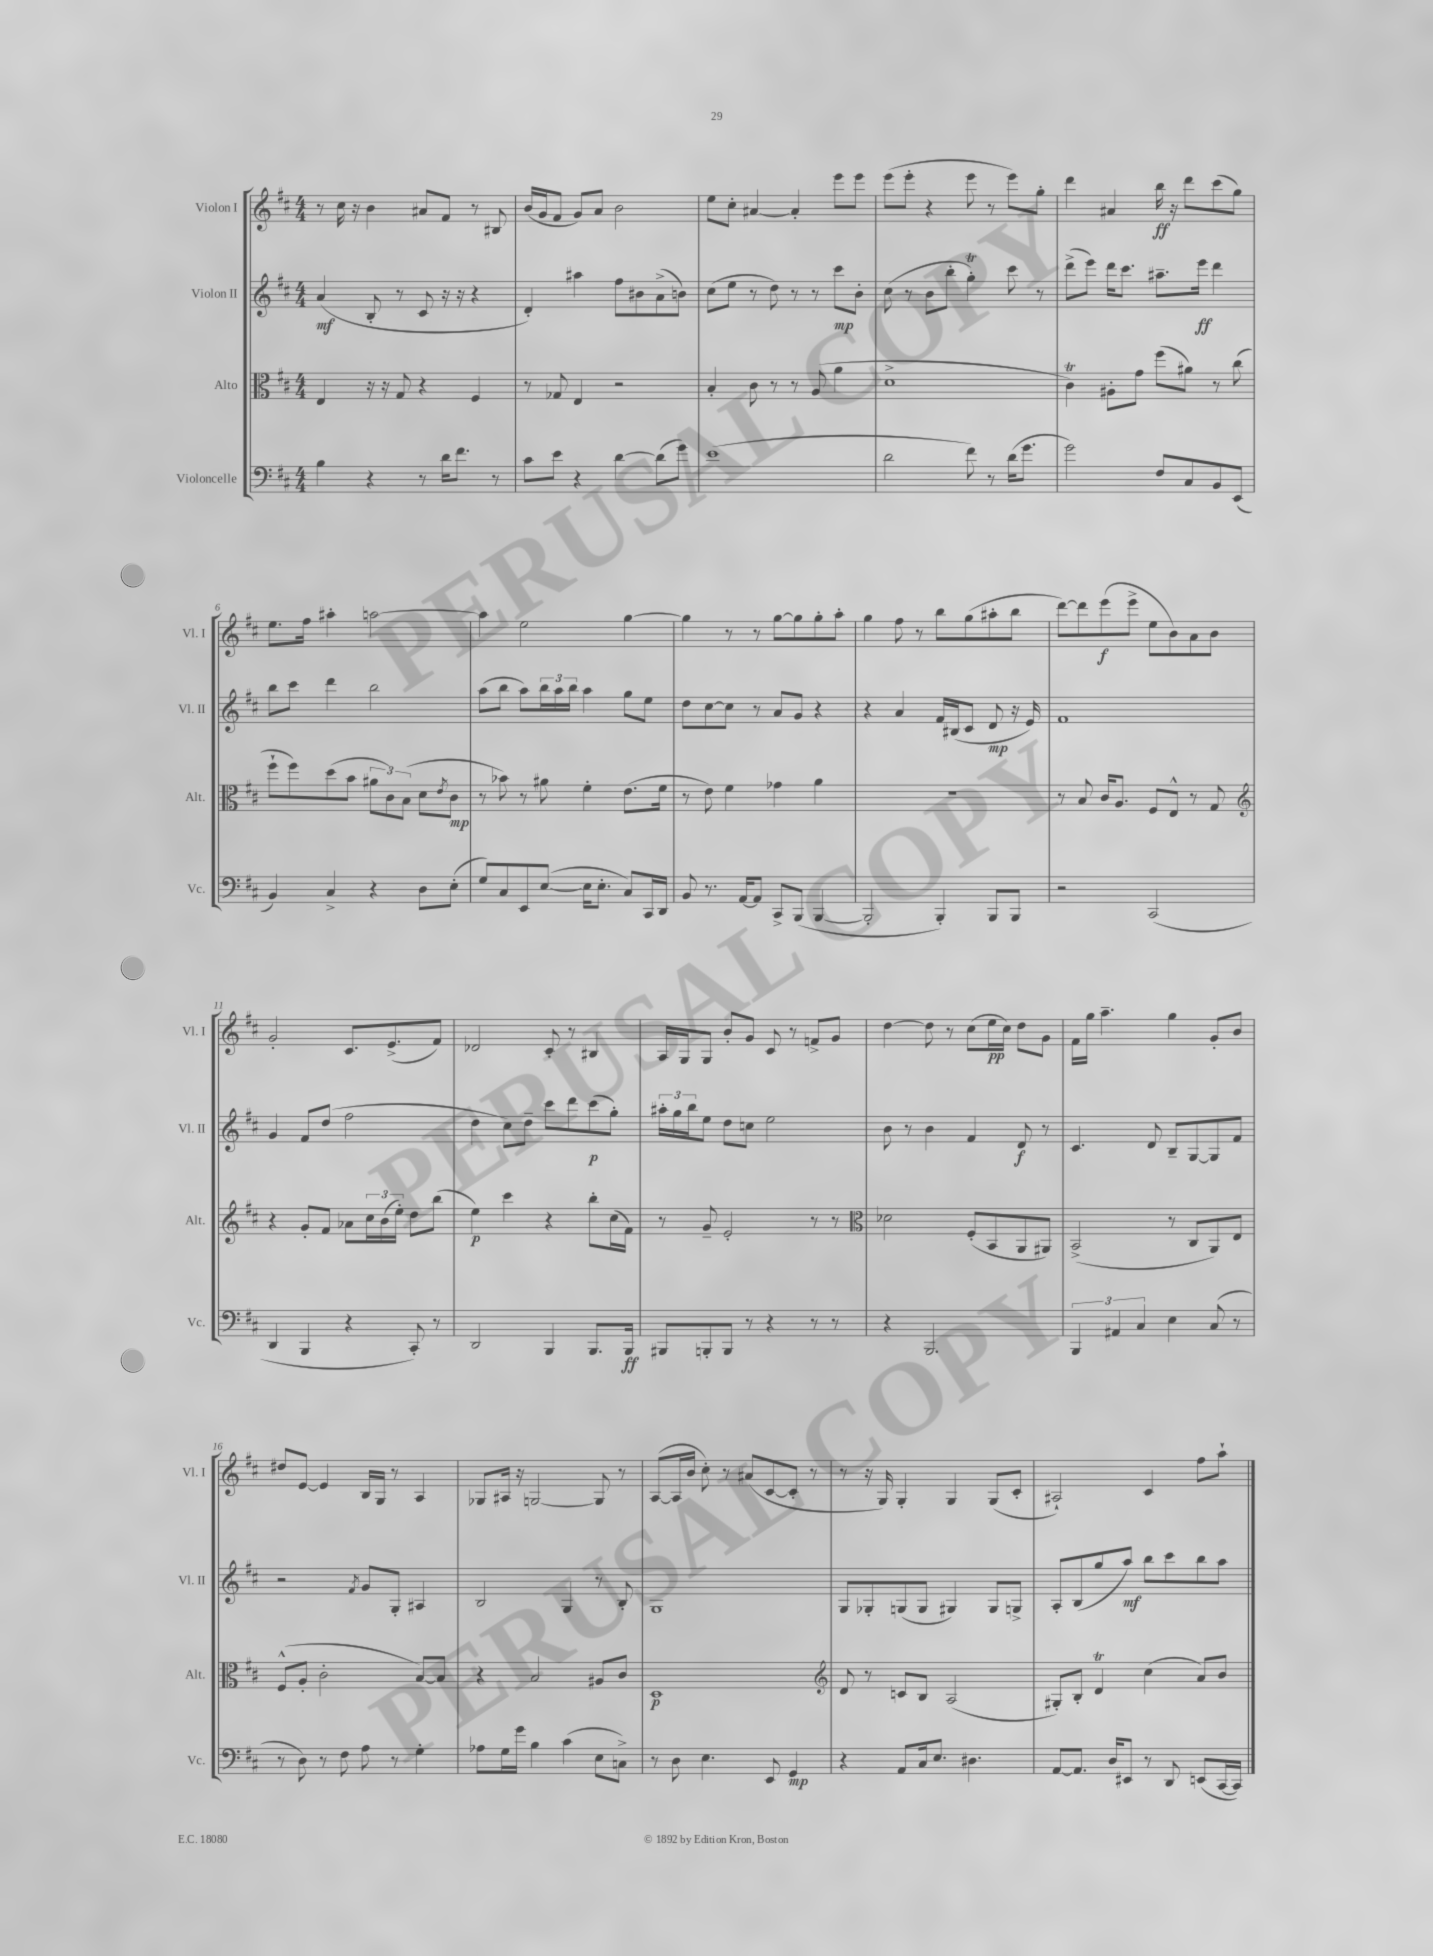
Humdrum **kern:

**kern	**kern	**kern	**kern
*staff4	*staff3	*staff2	*staff1
*clefF4	*clefC3	*clefG2	*clefG2
*k[f#c#]	*k[f#c#]	*k[f#c#]	*k[f#c#]
*M4/4	*M4/4	*M4/4	*M4/4
4B\	4E/	(4a/	8r
.	.	.	16cc#\
.	.	.	16r
4r	16r	8B'/	4b\
.	16r	.	.
.	8G/	8r	.
8r	4r	8c#/	8a#/L
16d\LK	.	16r	8f#/J
8.f#\J	.	16r	.
.	4F#/	4r	8r
8r	.	.	8B#/
=	=	=	=
8c#\L	8r	4d'/)	(16b/LL
.	.	.	16g/J
8e\J	8G-/	.	8f#/J
4r	4E/	4aa#\	8g/L)
.	.	.	8a/J
[4d\	2r	8ff#\L	2b\
.	.	8b#\	.
(8d\]L	.	(8a^\	.
8g\J)	.	8b\J)	.
=	=	=	=
(1e	4B'/	(8cc#\L	8ee\L
.	.	8ee\J	8cc#'\J
.	8c#\	8r	[4a#/
.	8r	8dd\)	.
.	8r	8r	4a#'/]
.	(8A/	8r	.
.	4a\	8ccc#\L	8eee\L
.	.	8b'\J	8eee\J
=	=	=	=
2d\	1d^	(8cc#\	(8eee\L
.	.	8r	8eee'\J
.	.	8b\L	4r
.	.	8bb'\J	.
8f#\)	.	4gg'\)	8eee\
8r	.	.	8r
(16d\LK	.	8ccc#\	8eee\L)
8.g\J	.	.	.
.	.	8r	8gg'\J
=	=	=	=
2g\)	4c#\)	(8ddd^\L	4ddd\
.	.	8eee\J)	.
.	8A#'\L	16ddd\LK	4a#/
.	.	8.ccc#\J	.
.	8g\J	.	.
8F#/L	(8ff#\L	8.aa#~\L	16bb\
.	.	.	16r
8C#/	8a#\J)	.	8ddd\L
.	.	16eee\Jk	.
8BB/	8r	4ddd\	(8ccc#\
(8EE/J	(8cc#\	.	8gg\J)
=	=	=	=
4BB/)	8ff#`\L	8bb\L	8.ee\L
.	8ff#\)	8ccc#\J	.
.	.	.	16ff#\Jk
4C#^/	(8dd\	4ddd\	4aa#'\
.	8b\J	.	.
4r	12a#\L	2bb\	[2aa\
.	12c#\)	.	.
.	(12B\J	.	.
8D\L	8d\L	.	.
.	8qe/	.	.
(8E'\J	8c#\J	.	.
=	=	=	=
8G/L)	8r	(8aa\L	4aa\]
8C#/	8b-\)	8bb\J	.
8EE/	8r	8aa\L)	2ee\
([8E/J	8a#\	24bb\L	.
.	.	24aa\	.
.	.	24bb\JJ	.
16E\]LK	4f#'\	4aa\	.
8.E'\J	.	.	.
8C#/L)	(8.e\L	8gg\L	[4gg\
16CC#/L	.	8ee\J	.
16DD/JJ	16f#\Jk	.	.
=	=	=	=
8BB/	8r	8dd\L	4gg\]
8.r	8e\)	[8cc#\	.
.	4f#\	8cc#\]J	8r
[16AA/LK	.	.	.
8AA/]J	.	8r	8r
8CC#^/L	4g-\	8a/L	[8gg\L
(8BBB/J	.	8g/J	8gg\]
[4BBB/	4a\	4r	8gg'\
.	.	.	8aa'\J
=	=	=	=
2BBB'/]	1r	4r	4gg\
.	.	4a/	8ff#\
.	.	.	8r
4BBB'/)	.	16f#/LL	8bb\L
.	.	(16B#/J	.
.	.	8c#/J	(8gg\
8BBB/L	.	8d/	8aa#'\
8BBB/J	.	16r	8bb\J
.	.	16e/)	.
=	=	=	=
2r	8r	1f#	[8ddd\L)
.	8B/	.	8ddd\]
.	16c#/LK	.	(8eee\
.	8.A/J	.	.
.	.	.	8eee^\J
(2CC#/	8F#/L	.	8ee\L
.	8E^^/J	.	8b\)
.	8r	.	8a\
.	8G/	.	8b\J
=	=	=	=
*	*clefG2	*	*
4DD/	4r	4g/	2g'/
4BBB/	8g'/L	8f#/L	.
.	8f#/J	(8dd/J	.
4r	8a-\L	2ff#\	8.c#/L
.	24cc#\L	.	.
.	(24b\	.	.
.	.	.	(8.e^/
.	24ee'\JJ)	.	.
8CC#'/)	8dd\L	.	.
8r	(8bb\J	.	8f#/J)
=	=	=	=
2DD/	4ee\)	4dd\	2d-/
.	4ccc#\	8cc#\L)	.
.	.	8dd~\J	.
4BBB/	4r	8ccc#\L	8c#'/
.	.	8ddd\	8r
8.BBB/L	8bb'\L	(8ccc#\	4B#/
.	(16cc#\L	8gg'\J)	.
16BBB/Jk	16f#\JJ)	.	.
=	=	=	=
8BBB#/L	8r	24aa#'\LL	16A/LL
.	.	24gg\	.
.	.	.	16G/J
.	.	24bb\J	.
8BBB'/	8g~/	8ee\J	8G/J
8BBB/J	2e'/	8dd\L	8b'/L
8r	.	8cc\J	8g/J
4r	.	2ee\	8c#/
.	.	.	8r
8r	8r	.	8f^/L
8r	8r	.	8g/J
=	=	=	=
*	*clefC3	*	*
4r	2d-\	8b\	[4dd\
.	.	8r	.
2.BBB/	.	4b\	8dd\]
.	.	.	8r
.	(8F#'/L	4f#/	(8cc#\L
.	8BB/	.	16ee\L
.	.	.	16cc#\JJ)
.	8AA/	8d/	8dd\L
.	8AA#/J)	8r	8g\J
=	=	=	=
6BBB/	(2BB^/	4.c#/	16f#\LL
.	.	.	16gg\JJ
.	.	.	4.aa~\
6AA#/	.	.	.
6C#/	.	.	.
.	.	8d/	.
4E\	8r	8B~/L	4gg\
.	8C#/L	[8G/	.
(8C#/	8AA/)	8G/]	8g'/L
8r	8E/J	8f#/J	8b/J
=	=	=	=
8r	(8F#^^/L	2r	8dd#/L
8D\)	8A'/J	.	[8e/J
8r	2c#'\	.	4e/]
8F#\	.	.	.
.	.	8qf#/	.
8A\	.	8g/L	16B/LL
.	.	.	16G/JJ
8r	.	8G'/J	8r
4G'\	[8B/L)	4A#/	4A/
.	8B/]J	.	.
=	=	=	=
8A-\L	4r	2B/	8G-/L
16G\L	.	.	16A#/Jk
16g\JJ	.	.	16r
4B\	2B/	.	[2G/
(4c#\	.	4G/	.
8E\L	8A#/L	8r	8G/]
8C^\J)	8c#/J	8B'/	8r
=	=	=	=
8r	1D	1G	([8A/L
8D\	.	.	16A/]L
.	.	.	16b/JJ
4.E\	.	.	8cc#'\)
.	.	.	8r
.	.	.	(8a#/L
8EE/	.	.	[8c#/
4GG/	.	.	8c#'/]J
.	.	.	8r
=	=	=	=
*	*clefG2	*	*
4r	8d/	8G/L	8r
.	8r	8G-'/	16r
.	.	.	16G/)
8AA/L	8c/L	(8G/	4G'/
16C#/k	8B/J	8G/J	.
8.E/J	.	.	.
.	(2A/	4G#/)	4G/
4.D#\	.	.	.
.	.	8G#/L	(8G/L
.	.	8G^/J	8c#'/J
=	=	=	=
[8AA/L	8G#'/L)	8A'/L	2A#`/)
8.AA/]J	8B'/J	(8B/	.
.	4d/	8gg/	.
16D/LK	.	.	.
8EE#/J	.	8aa/J)	.
8r	(4cc#\	8bb\L	4c#/
8DD/	.	8ccc#\	.
(8EE/L	8a/L)	8bb\	8ff#\L
[16CC#/L	8b/J	8aa\J	8aa`\J
16CC#/]JJ)	.	.	.
==	==	==	==
*-	*-	*-	*-
